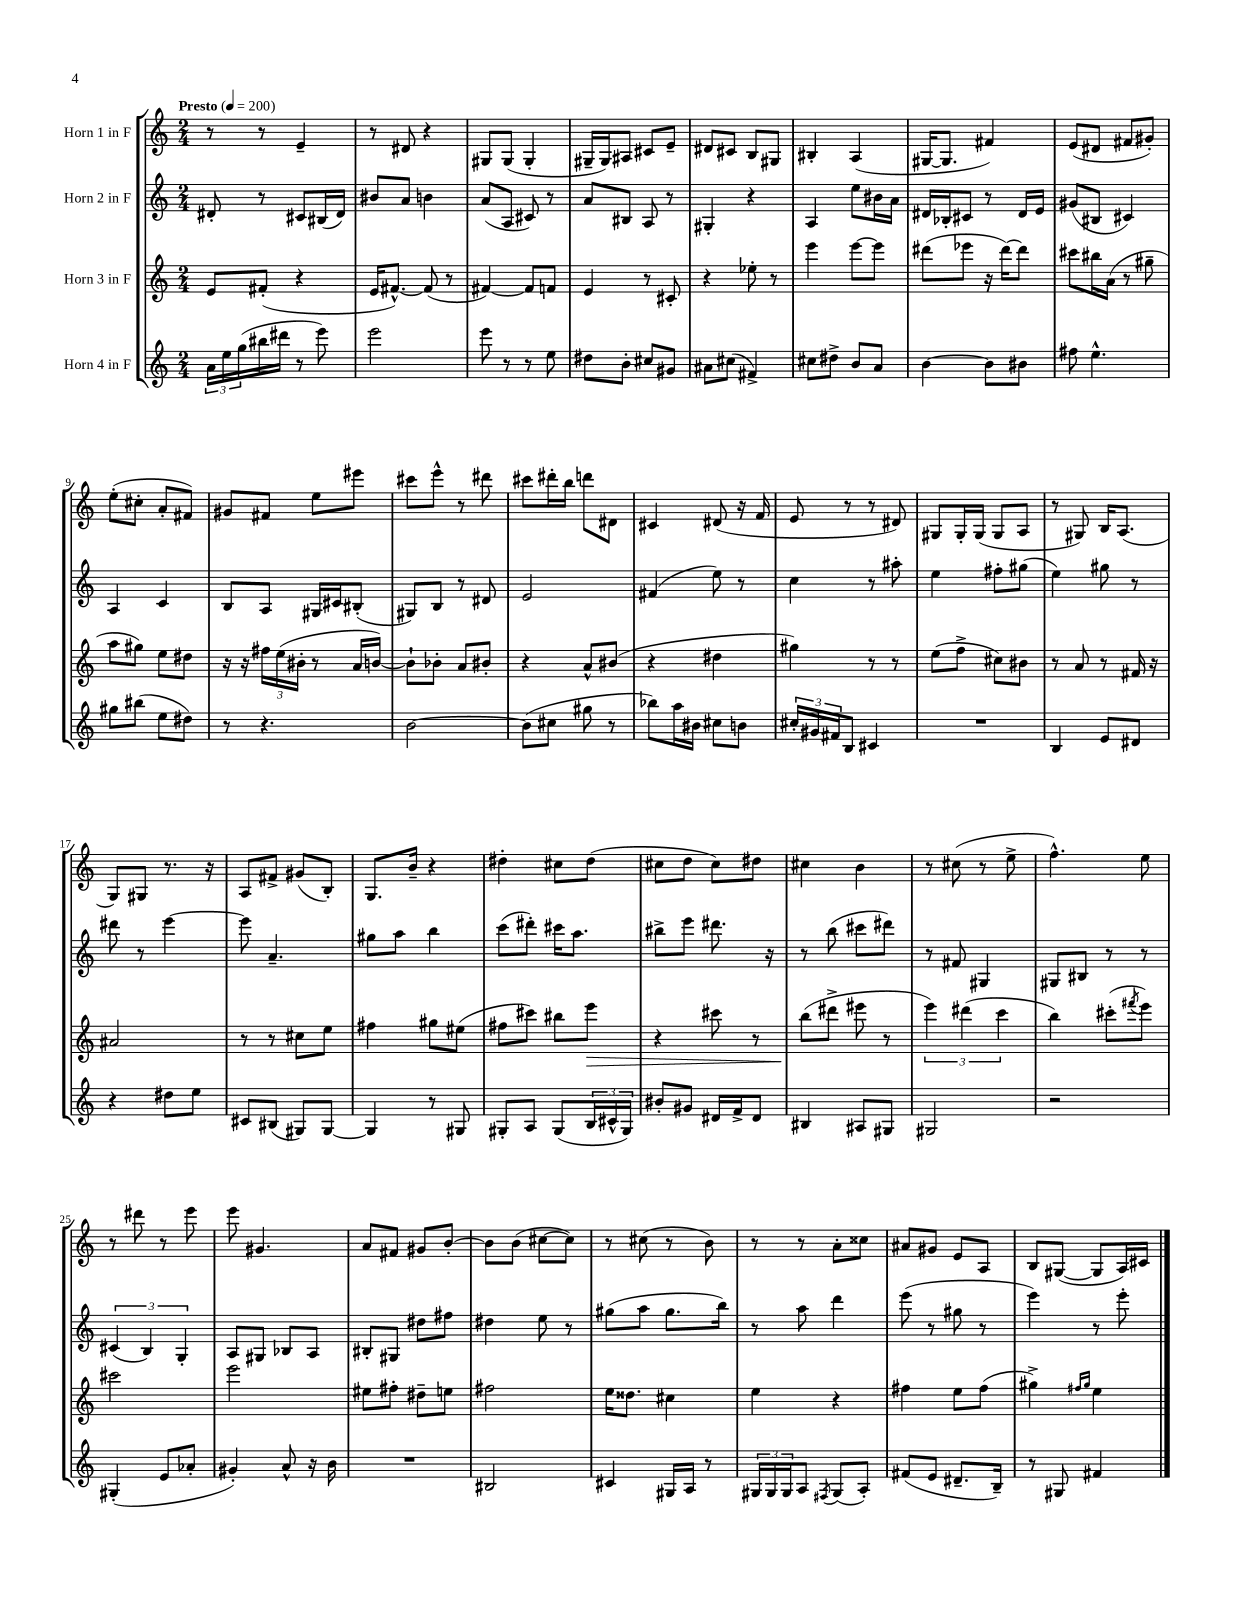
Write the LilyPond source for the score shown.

<<
\new StaffGroup <<
\new Staff = "s0" \with { instrumentName = "Horn 1 in F" } {
    \clef treble \key c \major \numericTimeSignature \time 2/4 \tempo "Presto" 4 = 200
    r8 r8 e'4-- |
    r8 dis'8 r4 |
    gis8 gis8( gis4-. |
    gis16-- gis16) ais8 cis'8 e'8-- |
    dis'8 cis'8 b8 gis8 |
    bis4-. a4( |
    gis16~ gis8. fis'4) |
    e'8( dis'8 fis'8 gis'8-.) |
    e''8-.( cis''8-. a'8-. fis'8) |
    gis'8 fis'8 e''8 eis'''8 |
    cis'''8 e'''8-^ r8 dis'''8 |
    cis'''8 dis'''16-. b''16 d'''8 dis'8 |
    cis'4 dis'8( r16 f'16 |
    e'8 r8 r8 dis'8) |
    gis8 gis16-. gis16( gis8 a8 |
    r8 gis8) b16 a8.( |
    g8) gis8 r8. r16 |
    a8 fis'8-> gis'8( b8-.) |
    g8. b'16-- r4 |
    dis''4-. cis''8 dis''8( |
    cis''8 d''8 cis''8) dis''8 |
    cis''4 b'4 |
    r8 cis''8( r8 e''8-> |
    f''4.-^) e''8 |
    r8 dis'''8 r8 e'''8 |
    e'''8 gis'4. |
    a'8 fis'8 gis'8 b'8~-. |
    b'8 b'8( cis''8~ cis''8) |
    r8 cis''8( r8 b'8) |
    r8 r8 a'8-. cisis''8 |
    ais'8 gis'8 e'8 a8 |
    b8 gis8~( gis8 a16) cis'16 \bar "|." |
}
\new Staff = "s1" \with { instrumentName = "Horn 2 in F" } {
    \clef treble \key c \major \numericTimeSignature \time 2/4
    dis'8-. r8 cis'8 bis16( dis'16) |
    bis'8 a'8 b'4 |
    a'8( a8 cis'8) r8 |
    a'8 bis8 a8 r8 |
    gis4-. r4 |
    a4 e''8 bis'16 a'16 |
    dis'16 bes16-. cis'8 r8 dis'16 e'16 |
    gis'8( bis8 cis'4) |
    a4 c'4 |
    b8 a8 gis16 cis'16 bis8-.( |
    gis8) b8 r8 dis'8 |
    e'2 |
    fis'4( e''8) r8 |
    c''4 r8 ais''8-. |
    e''4 fis''8-. gis''8( |
    e''4) gis''8 r8 |
    dis'''8 r8 e'''4~ |
    e'''8 a'4.-- |
    gis''8 a''8 b''4 |
    c'''8( dis'''8-.) cis'''16 a''8. |
    bis''8-> e'''8 dis'''8. r16 |
    r8 b''8( cis'''8 dis'''8) |
    r8 fis'8 gis4 |
    gis8 bis8 r8 r8 |
    \tuplet 3/2 { cis'4( b4) g4-. } |
    a8 gis8 bes8 a8 |
    bis8-. gis8 dis''8 fis''8 |
    dis''4 e''8 r8 |
    gis''8( a''8 gis''8. b''16) |
    r8 a''8 d'''4 |
    e'''8( r8 gis''8 r8 |
    e'''4) r8 e'''8-. \bar "|." |
}
\new Staff = "s2" \with { instrumentName = "Horn 3 in F" } {
    \clef treble \key c \major \numericTimeSignature \time 2/4
    e'8 fis'8-.( r4 |
    e'16 fis'8.~-^) fis'8( r8 |
    fis'4~) fis'8 f'8 |
    e'4 r8 cis'8-. |
    r4 ees''8-. r8 |
    e'''4 e'''8~ e'''8 |
    dis'''8( ees'''8 r16 dis'''16~) dis'''8 |
    cis'''8 bis''16 a'16( r8 gis''8-- |
    a''8 gis''8) e''8 dis''8 |
    r16 r16 \tuplet 3/2 { fis''16 e''16( bis'16-. } r8 a'16 b'16~) |
    b'8-! bes'8-. a'8 bis'8-. |
    r4 a'8-^ bis'8( |
    r4 dis''4 |
    gis''4) r8 r8 |
    e''8( f''8-> cis''8) bis'8 |
    r8 a'8 r8 fis'16 r16 |
    ais'2 |
    r8 r8 cis''8 e''8 |
    fis''4 gis''8 eis''8( |
    fis''8 cis'''8) bis''8 e'''8\> |
    r4 cis'''8 r8 |
    b''8\!( dis'''8-> eis'''8 r8 |
    \tuplet 3/2 { e'''4) dis'''4( c'''4 } |
    b''4) cis'''8-.( \acciaccatura { fis'''8 } e'''8) |
    cis'''2 |
    e'''2 |
    eis''8 fis''8-. dis''8-- e''8 |
    fis''2 |
    e''16 disis''8. cis''4 |
    e''4 r4 |
    fis''4 e''8 fis''8( |
    gis''4->) \grace { fis''16 gis''16 } e''4 \bar "|." |
}
\new Staff = "s3" \with { instrumentName = "Horn 4 in F" } {
    \clef treble \key c \major \numericTimeSignature \time 2/4
    \tuplet 3/2 { a'16 e''16 g''16( } bis''16 dis'''16 r8 e'''8) |
    e'''2 |
    e'''8 r8 r8 e''8 |
    dis''8 b'8-. cis''8 gis'8 |
    ais'8 cis''8( fis'4->) |
    cis''8 dis''8-> b'8 a'8 |
    b'4~ b'8 bis'8 |
    fis''8 e''4.-^ |
    gis''8 bis''8( e''8 dis''8) |
    r8 r4. |
    b'2~ |
    b'8( cis''8 gis''8 r8 |
    bes''8) a''16 bis'16 cis''8 b'8 |
    \tuplet 3/2 { cis''16-. gis'16 fis'16 } b8 cis'4 |
    R2 |
    b4 e'8 dis'8 |
    r4 dis''8 e''8 |
    cis'8 bis8( gis8) gis8~ |
    gis4 r8 gis8 |
    gis8-. a8 gis8( \tuplet 3/2 { b16 cis'16-^ gis16) } |
    bis'8-. gis'8 dis'16 f'16-> dis'8 |
    bis4 ais8 gis8 |
    gis2 |
    r2 |
    gis4-.( e'8 aes'8-. |
    gis'4-.) a'8-^ r16 b'16 |
    R2 |
    bis2 |
    cis'4 gis16 a16 r8 |
    \tuplet 3/2 { gis16 gis16 gis16 } a8 \acciaccatura { fis8 } gis8( a8-.) |
    fis'8( e'8 dis'8.-- b16--) |
    r8 gis8 fis'4 \bar "|." |
}
>>
>>
